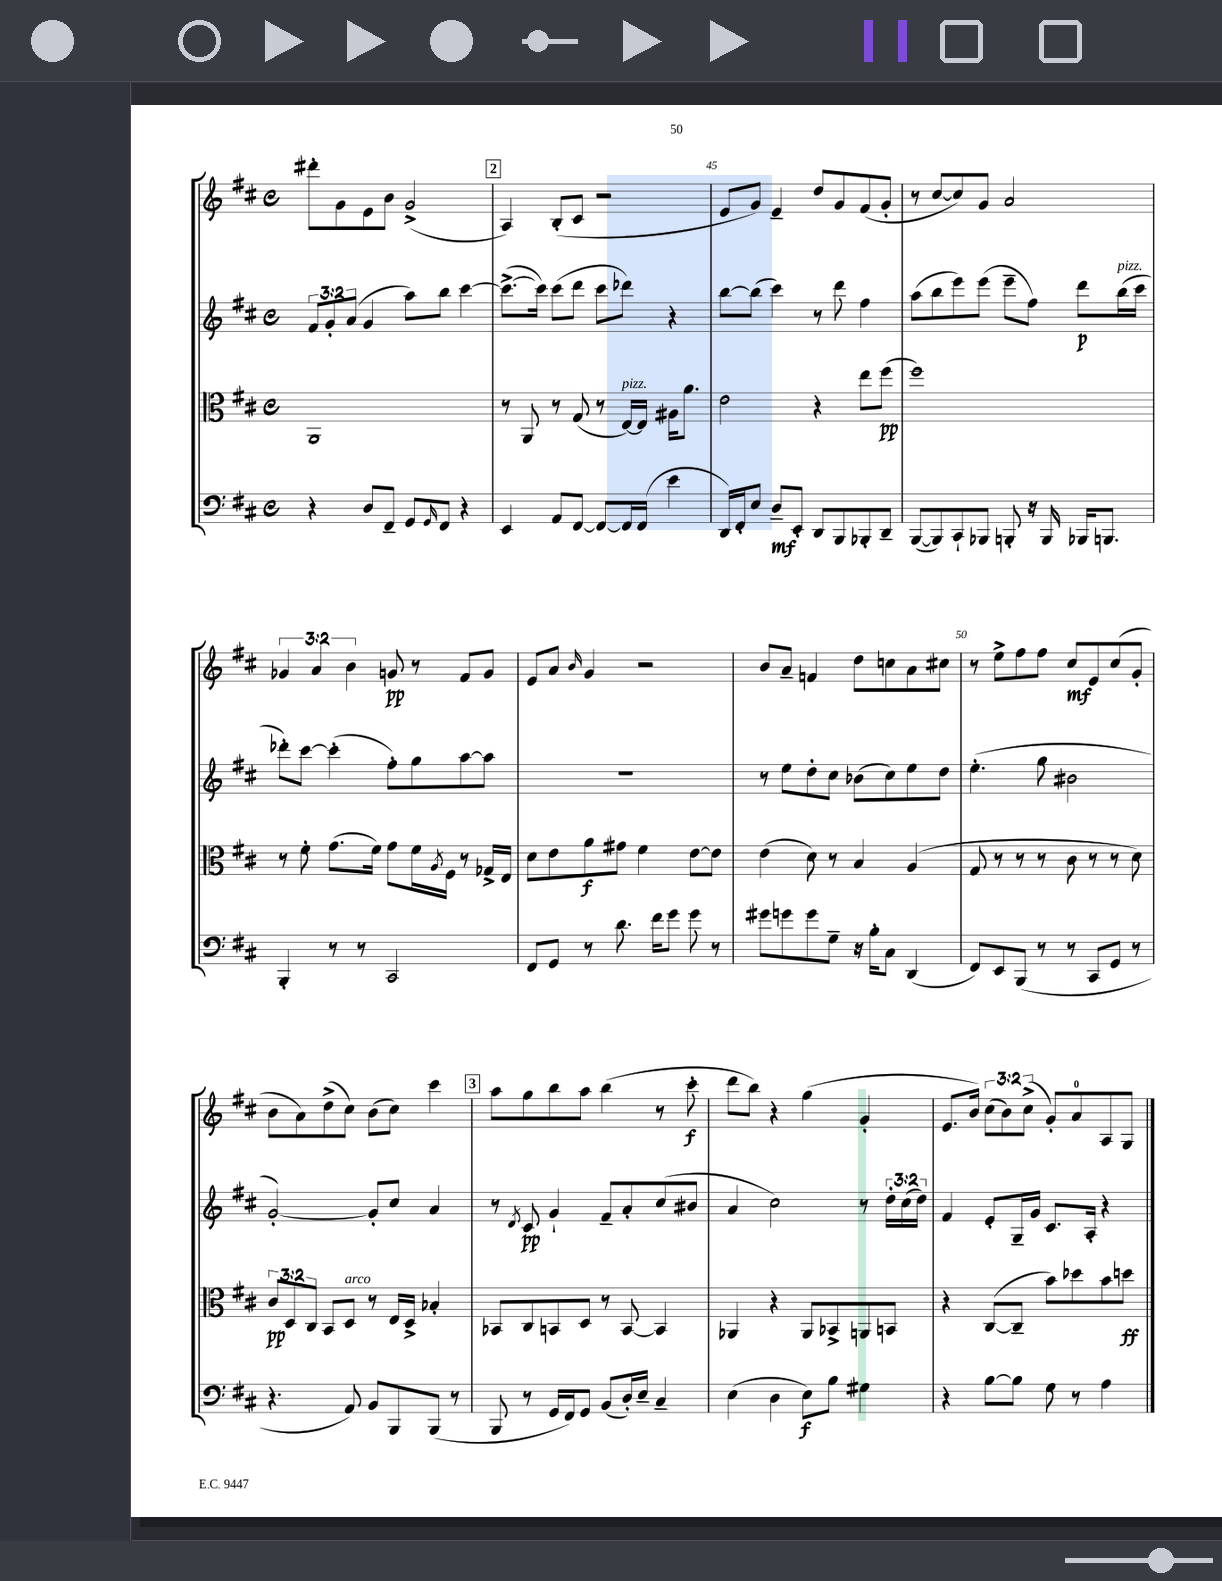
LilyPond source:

<<
\new StaffGroup <<
\new Staff = "s0" {
    \clef treble \key d \major \defaultTimeSignature \time 4/4 \override Staff.TupletNumber.text = #tuplet-number::calc-fraction-text
    dis'''8-. g'8 e'8 b'8 g'2->( |
    \mark \markup { \box "2" } a4) b8-.( cis'8 r2 |
    e'8 g'8) e'4-- d''8 g'8 fis'8( g'8-. |
    r8 cis''8~ cis''8) g'8 a'2 |
    \tuplet 3/2 { ges'4 a'4 b'4 } g'8\pp r8 fis'8 g'8 |
    e'8 a'8 \grace { b'16 } g'4 r2 |
    b'8 a'8-- f'4 d''8 c''8 a'8 cis''8 |
    r8 e''8-> fis''8 fis''8 cis''8\mf e'8 cis''8( g'8-. |
    b'8 a'8) d''8->( cis''8) b'8( cis''8) cis'''4 |
    \mark \markup { \box "3" } a''8 g''8 b''8 a''8 b''4( r8 cis'''8-.\f |
    d'''8 b''8) r4 g''4( g'4-. |
    e'8. b'16) \tuplet 3/2 { cis''8( b'8) cis''8->( } g'8-.) a'8-0 a8 g8 \bar "|." |
}
\new Staff = "s1" {
    \clef treble \key d \major \defaultTimeSignature \time 4/4 \override Staff.TupletNumber.text = #tuplet-number::calc-fraction-text
    \tuplet 3/2 { fis'8 g'8-. a'8( } g'4 a''8) b''8 cis'''4~ |
    \mark \markup { \box "2" } cis'''8.~->( cis'''16) cis'''8( d'''8 cis'''8 des'''8) r4 |
    b''8~ b''8( cis'''4) r8 d'''8 fis''4 |
    a''8( b''8 e'''8) e'''8( e'''8-- fis''8) d'''8\p b''16^\markup { \italic "pizz." }( cis'''16 |
    des'''8-.) cis'''8~ cis'''4-.( fis''8-.) g''8 a''8~ a''8 |
    R1 |
    r8 e''8 d''8-. cis''8 bes'8( cis''8) e''8 d''8 |
    e''4.-.( g''8 bis'2 |
    g'2~-.) g'8-. cis''8 a'4 |
    \mark \markup { \box "3" } r8 \acciaccatura { d'8 } cis'8\pp g'4-! fis'8-- a'8-. cis''8( bis'8 |
    a'4 cis''2) r8 \tuplet 3/2 { d''16-. cis''16( d''16) } |
    fis'4 e'8-. g16-- g'16 cis'8. a16-. r4 \bar "|." |
}
\new Staff = "s2" {
    \clef alto \key d \major \defaultTimeSignature \time 4/4 \override Staff.TupletNumber.text = #tuplet-number::calc-fraction-text
    a,1 |
    \mark \markup { \box "2" } r8 a,8 r8 g8( r8 e16~^\markup { \italic "pizz." }) e16 ais16 a'8. |
    e'2 r4 e''8 fis''8\pp( |
    fis''1) |
    r8 fis'8-. g'8.( fis'16) g'8 fis'16 \acciaccatura { a8 } fis16 r8 ges16-> e16 |
    d'8 e'8 a'8\f gis'8 fis'4 e'8~ e'8 |
    e'4( d'8) r8 b4 a4( |
    g8 r8 r8 r8 cis'8 r8 r8 d'8) |
    \tuplet 3/2 { cis'8\pp d8 cis8 } b,8 d8^\markup { \italic "arco" } r8 e16 d16-> bes4-. |
    \mark \markup { \box "3" } bes,8 cis8 b,8 d8 r8 b,8~ b,4 |
    aes,4 r4 aes,8 bes,8-> a,8 b,8 |
    r4 cis8~( cis8-- b'8) des''8 b'8 d''8\ff \bar "|." |
}
\new Staff = "s3" {
    \clef bass \key d \major \defaultTimeSignature \time 4/4
    r4 d8 fis,8-- g,8 \grace { g,16 } fis,8 r4 |
    \mark \markup { \box "2" } e,4 a,8 fis,8~ fis,8~ fis,16 fis,16( e'4 |
    d,16) fis,16-. e8 d8--\mf e,8-. d,8 b,,8 bes,,8-. d,8-- |
    b,,8~( b,,8) cis,8-! bes,,8 b,,8-. r16 b,,16 bes,,16 b,,8. |
    b,,4-. r8 r8 cis,2 |
    fis,8 g,8 r8 d'8. fis'16 g'8 g'8 r8 |
    gis'8 g'8 g'8 g8-- r16 b16-. cis8 d,4( |
    fis,8) e,8 b,,8( r8 r8 cis,8 g,8 r8 |
    r4. a,8) b,8 b,,8 b,,8( r8 |
    \mark \markup { \box "3" } b,,8 r8 g,16 fis,16) g,8 b,8( d16-.) e16-- cis4-- |
    e4( d4 e8\f) b8 gis4 |
    r4 b8~ b8 g8 r8 a4 \bar "|." |
}
>>
>>
\layout { \context { \Score currentBarNumber = #43 \override BarNumber.break-visibility = ##(#f #t #t) barNumberVisibility = #(every-nth-bar-number-visible 5) } }
